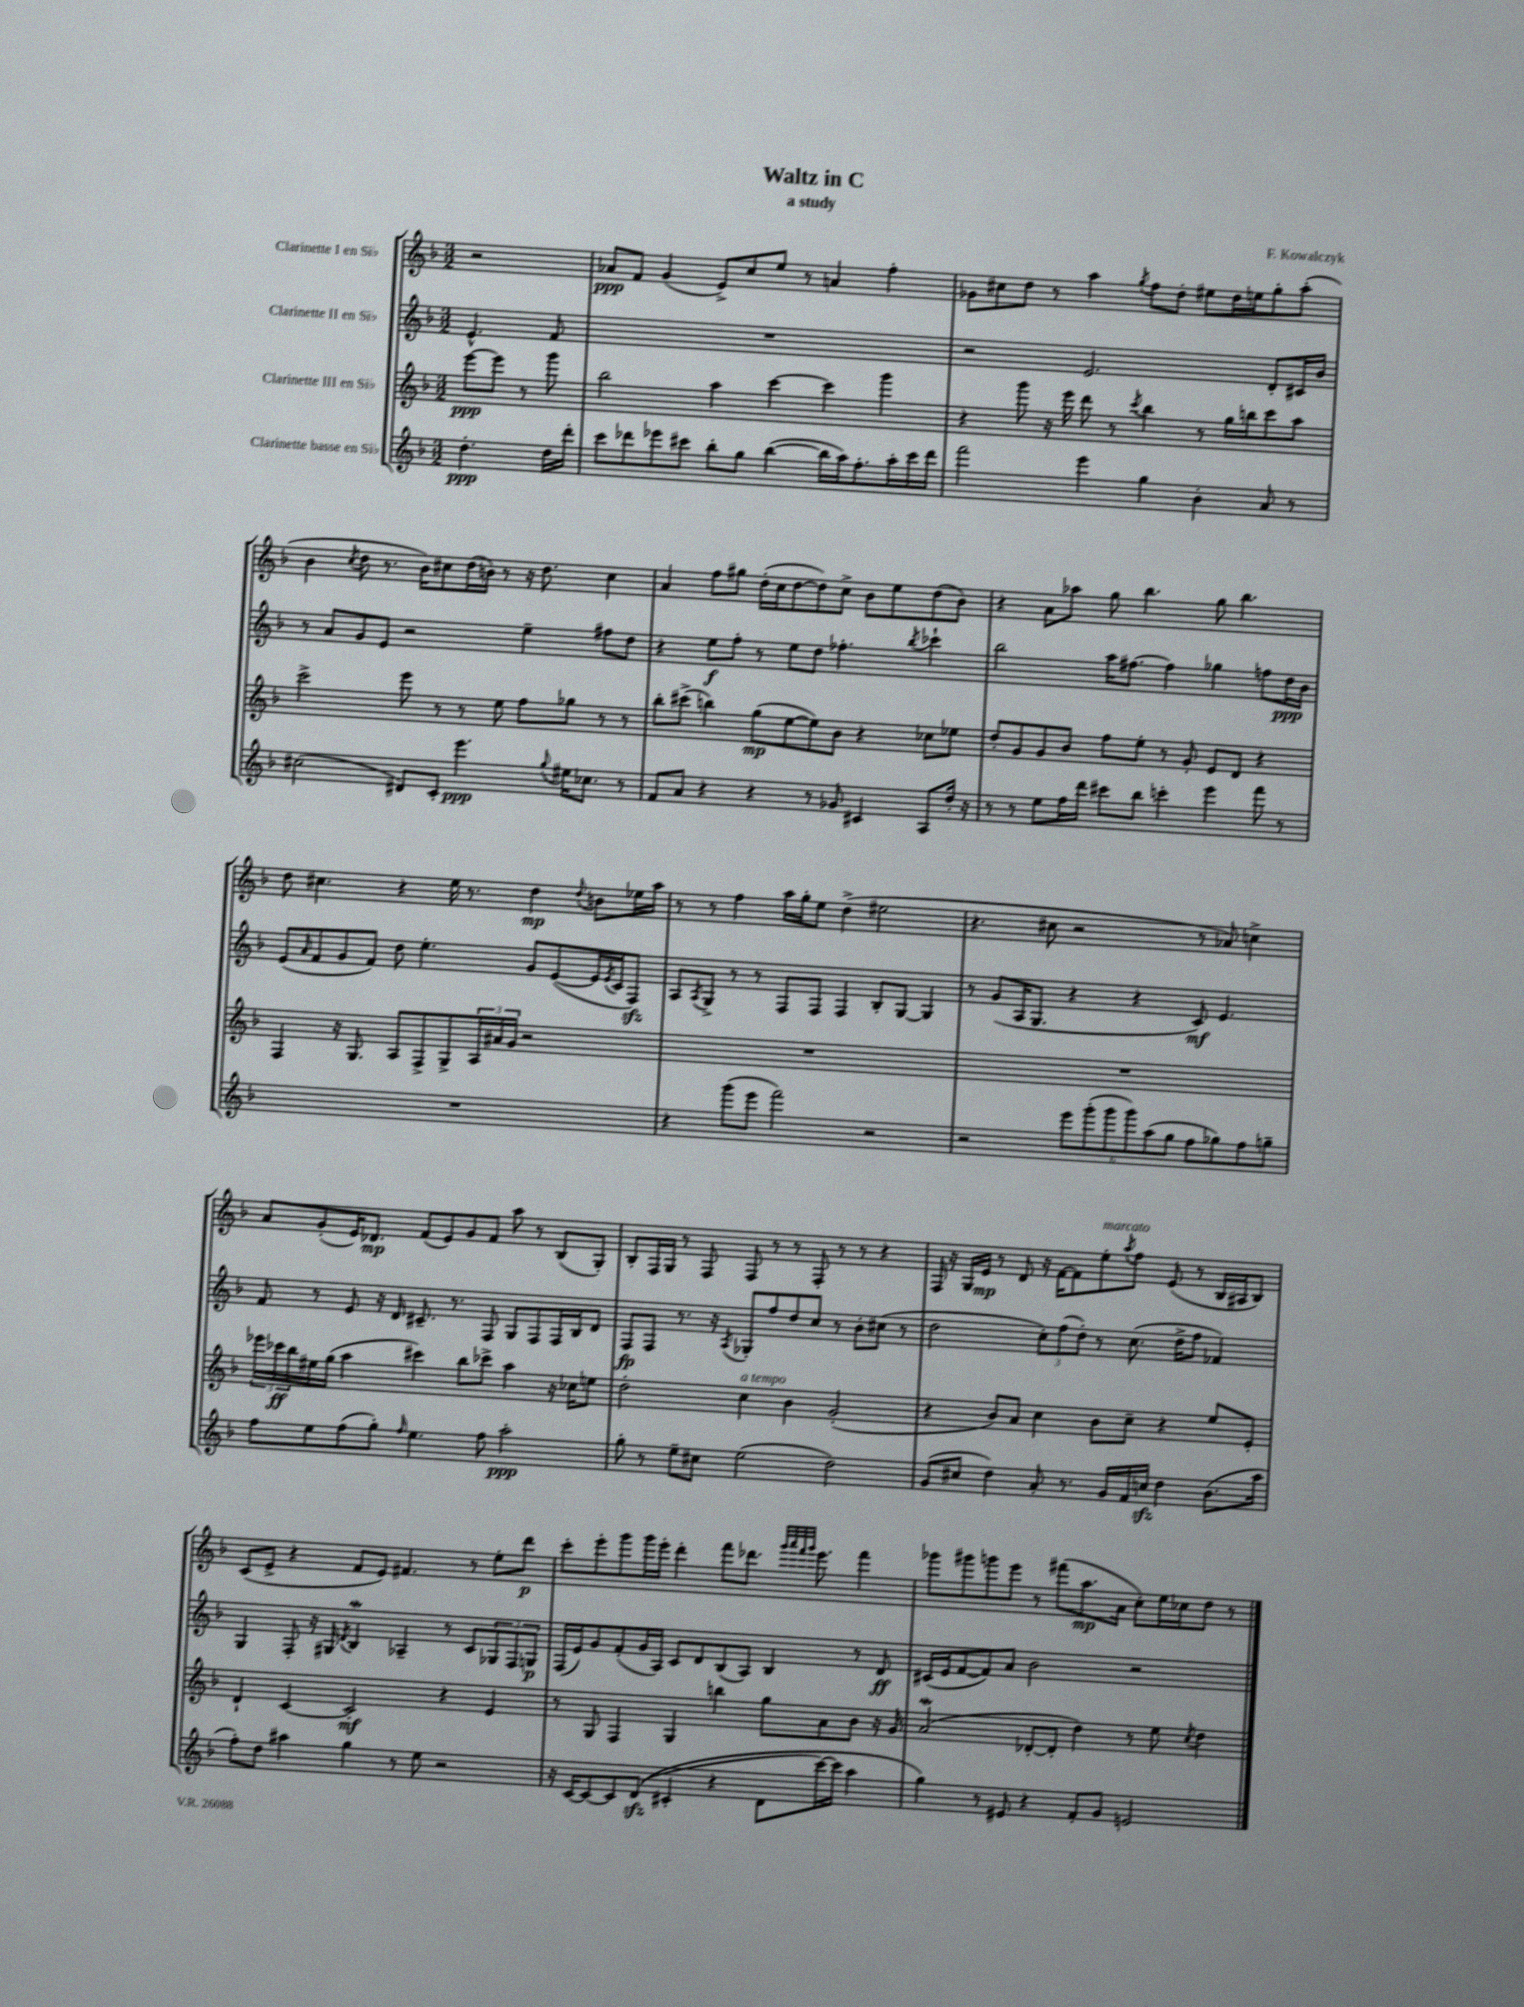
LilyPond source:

\header { title = "Waltz in C" composer = "F. Kowalczyk" subtitle = "a study" }
<<
\new StaffGroup <<
\new Staff = "s0" \with { instrumentName = "Clarinette I en Sib" } {
    \clef treble \key f \major \numericTimeSignature \time 3/2 \partial 2
    r2 |
    aes'8\ppp f'8 g'4( e'8->) c''8 e''8 r8 a'4 f''4-. |
    ges'8 cis''8 d''8 r8 a''4 \acciaccatura { g''8 } f''8 d''8-. eis''8 d''16 e''16 g''8-. a''8-.( |
    bes'4 \acciaccatura { c''8 } d''8 r8. bes'16) cis''8 d''16( b'16) r8 r16 d''8. cis''4 |
    a'4 f''8 gis''8 d''16-.( c''16 d''8~ d''8) c''8-> bes'8 e''8 d''8( bes'8) |
    r4 a'8 aes''8 g''8 bes''4. g''8 bes''4. |
    d''8 cis''4. r4 e''16 r8. d''4\mp \appoggiatura { d''8 } b'8 ees''16 a''16 |
    r8 r8 f''4 a''16 g''16-. e''8 d''4->( eis''2 |
    r4. cis''8 r2 r8 aes'8) c''4-> |
    a'8 g'8-.( e'16) des'8.\mp f'8( e'8) g'8 f'8 a''8 r8 bes8( g8-.) |
    bes8-. f16 g16 r8 f8 f8 r8 r8 f8-. r8 r8 r4 |
    f16 r16 g16 e'16\mp r8 d'8 r16 f'16~ f'8 e''8-.^\markup { \italic "marcato" } \acciaccatura { a''8 } f''8 e'8( r8 bes16 ais16 bes8) |
    c'8( e'8-> r4 f'8 e'8) fis'4. r8 e''8-. d'''8\p |
    c'''8-. e'''8-. g'''8 g'''16 e'''16-. d'''4-. f'''8 des'''8. \grace { g'''32 a'''32 f'''32 g'''32 } e'''8. f'''4 |
    ges'''8 gis'''8 g'''8 e'''8 r8 fis'''8( a''8.\mp a'16 c''8-.) e''16 ces''16 d''8 r8 \bar "|." |
}
\new Staff = "s1" \with { instrumentName = "Clarinette II en Sib" } {
    \clef treble \key f \major \numericTimeSignature \time 3/2 \partial 2
    e'4.-^ f'8 |
    R1. |
    r2 e'2. d'8-. cis'16 bes'16 |
    r8 a'8 g'8 e'8 r2 e''4-- fis''8 d''8 |
    r4 e''8\f f''8-. r8 e''8 d''8 fes''4.-. \acciaccatura { bes''8 } ces'''4-! |
    bes''2 a''16 fis''8.~ fis''4 ges''4 f''8 d''16\ppp bes'16 |
    e'8( \grace { a'16 } f'8 g'8 f'8) d''8 e''4.-. g'8 e'8~( e'16 \acciaccatura { e'8 } c'16 f8\sfz) |
    a8 \acciaccatura { a8 } g8-> r8 r8 f8 f8 f4 bes8-. g8~ g4 |
    r8 g'8( a16 g8. r4 r4 c'8\mf) e'4. |
    f'8 r8 e'8 r16 d'16 cis'8.-- r8. f8 g8 f8 f16 bes16 d'8 |
    f8\fp f8 r8. r16 \acciaccatura { a8 } ges8-. f''8 d''8 c''8 r8 bes'8-. cis''8( r8 |
    d''2 \tuplet 3/2 { c''8-.) f''8( d''8-.) } r8 c''8.( d''16-> f''8 fes'4) |
    g4 f8-. r16 gis16 \acciaccatura { d'8 } bes4\mordent aes4-- r8 c'8 \tuplet 3/2 { ges8 f8 g8\p } |
    f16( e'16) g'8 f'8-.( g'16 a16) c'8 d'8 bes8( a8) bes4 r8 d'8\ff |
    cis'16( e'16 f'8~ f'8) a'8 bes'2 r2 \bar "|." |
}
\new Staff = "s2" \with { instrumentName = "Clarinette III en Sib" } {
    \clef treble \key f \major \numericTimeSignature \time 3/2 \partial 2
    e'''8~\ppp e'''8 r8 g'''8 |
    bes''2 a''4 c'''4~ c'''4 g'''4 |
    r4 g'''8 r16 e'''16 d'''8 r8 \acciaccatura { c'''8 } bes''4 r8 g''16 b''16 c'''8 a''8 |
    c'''2-> e'''8 r8 r8 e''8 f''8 ges''8 r8 r8 |
    bes''8-. cis'''8->( b''4) g''8\mp( e''8~ e''8) bes'8 r4 ces''8 ees''8 |
    d''8-. g'8 g'8 bes'8 f''8 e''8-. r8 g'8-. e'8 d'8 r4 |
    f4 r16 g8. a8 f8-> g8-> \tuplet 3/2 { a16 ais'16 g'16 } r2 |
    R1. |
    R1. |
    \tuplet 3/2 { ees'''16 ces'''16\ff bes''16 } eis''16 g''16( a''4 cis'''4) bes''8 ces'''8-> a''4 r16 ces''16 e''8 |
    d''2-. c''4^\markup { \italic "a tempo" } bes'4 g'2-.( |
    r4 bes'8) a'8 c''4 bes'8 c''8-- r4 e''8 e'8-. |
    d'4-! c'4~ c'2-.\mf r4 e'4 |
    r8 g8 f4 g4 b''4 g''8 a'8 bes'8 r16 g'16 |
    a'2\mordent( des'8~-. des'8-. d''4) r8 e''8 \acciaccatura { c''8 } d''4 \bar "|." |
}
\new Staff = "s3" \with { instrumentName = "Clarinette basse en Sib" } {
    \clef treble \key f \major \numericTimeSignature \time 3/2 \partial 2
    d''4.-.\ppp d''16 d'''16-. |
    c'''8 des'''8 ees'''8 cis'''8 bes''8-. g''8 bes''4~( bes''16 a''16) f''8.-. a''16-. cis'''16 des'''16 |
    f'''2 e'''4 g''4 bes'4-. a'8 r8 |
    cis''2( dis'8) c'8-. e'''4.\ppp \appoggiatura { g''8 } eis''16 ces''8. r8 |
    f'8 a'8 r4 r4 r8 ges'8 cis'4 a8 d''16-. r16 |
    r8 r8 e''8 f''16 d'''16 cis'''8 bes''8 c'''4-. e'''4 f'''8 r8 |
    R1. |
    r4 g'''8( e'''8 f'''2) r2 |
    r2 \tuplet 6/4 { e'''8 g'''8-.( g'''8 g'''8) a''8( g''8 } f''8 ges''8) f''8 g''8-- |
    f''8 e''8 f''8( g''8-.) \grace { f''16 } e''4. f''8 a''2-.\ppp |
    g''8-. r8 e''8-- cis''8 e''2( d''2) |
    g'8( cis''8 d''4) a'8-. r8. g'16 f'16 c''16\sfz d''4 bes'8.( a''16 |
    f''8-.) d''8 ais''4 g''4 r8 e''8 r2 |
    r16 c'16~ c'8~ c'8 d'8\sfz(\( cis'4-. r4 d'8 c'''16~) c'''16 a''4 |
    g''4\) r8 eis'8 r4 f'8-. g'8 e'2 \bar "|." |
}
>>
>>
\layout { \context { \Score \remove "Bar_number_engraver" } }
